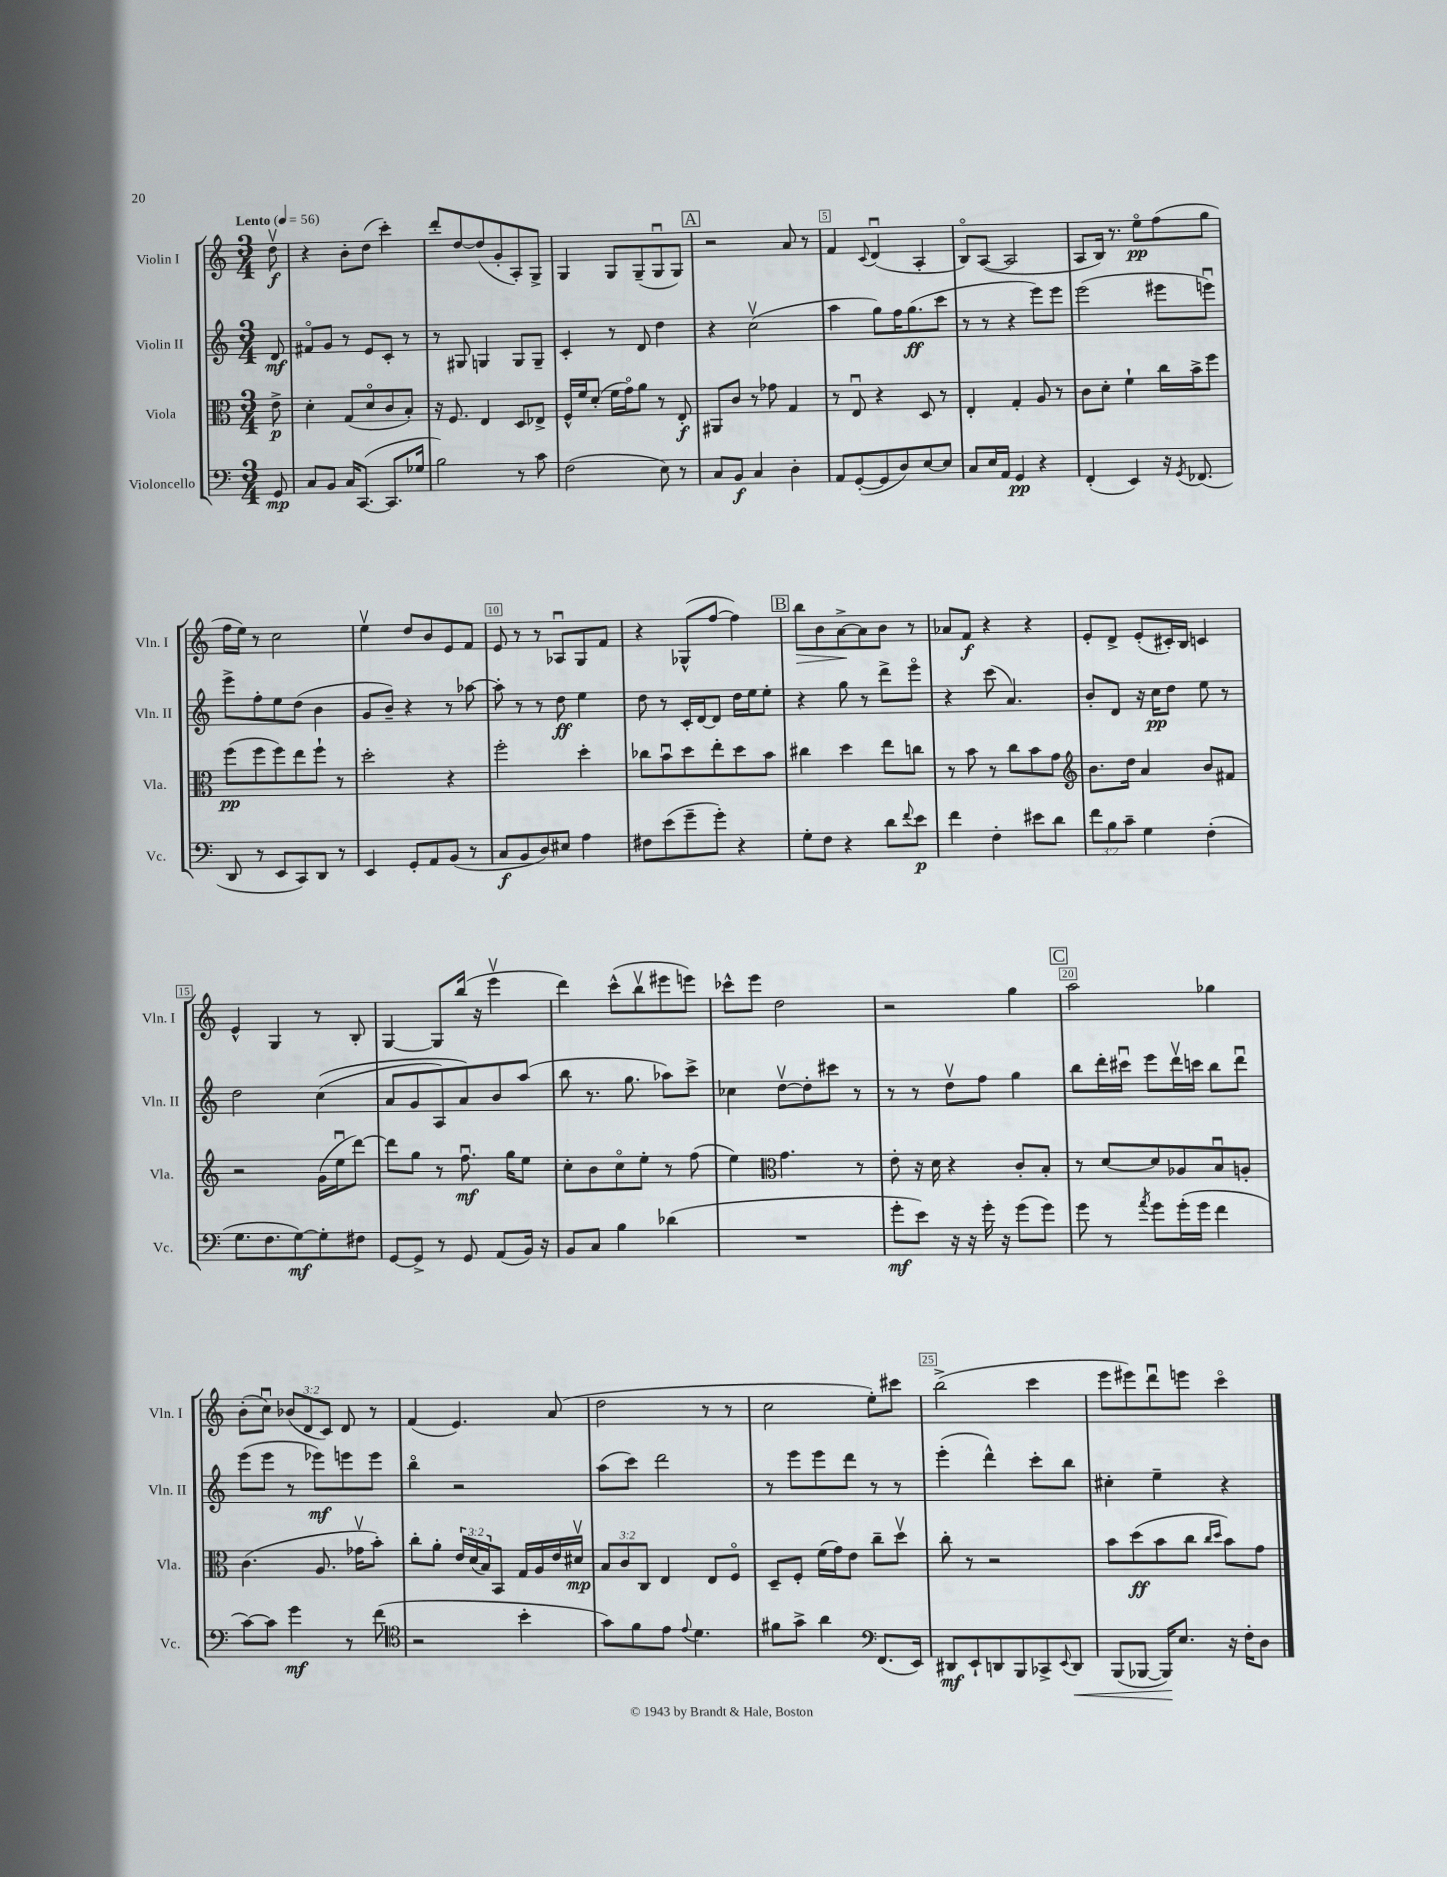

**kern	**dynam	**kern	**dynam	**kern	**dynam	**kern	**dynam
*part4	*part4	*part3	*part3	*part2	*part2	*part1	*part1
*staff4	*staff4	*staff3	*staff3	*staff2	*staff2	*staff1	*staff1
*I"Violoncello	*	*I"Viola	*	*I"Violin II	*	*I"Violin I	*
*I'Vc.	*	*I'Vla.	*	*I'Vln. II	*	*I'Vln. I	*
*clefF4	*	*clefC3	*	*clefG2	*	*clefG2	*
*k[]	*	*k[]	*	*k[]	*	*k[]	*
*M3/4	*	*M3/4	*	*M3/4	*	*M3/4	*
*MM56	*	*MM56	*	*MM56	*	*MM56	*
=	=	=	=	=	=	=	=
!	!	!	!	!	!	!LO:TX:a:B:t=Lento	!
8GG/	mp	8e^\	p	8d/	mf	8ddv\	f
=1	=1	=1	=1	=1	=1	=1	=1
8C/L	.	4d'\	.	8f#X/L	.	4r	.
8BB/J	.	.	.	8g/J	.	.	.
16C/KL	.	(8G/L	.	8r	.	8b'\L	.
([8.CC/J	.	.	.	.	.	.	.
.	.	8d/	.	8e/L	.	(8dd\J	.
8.CC/L]	.	8c/	.	8c'/J	.	4ccc'\)	.
.	.	8B'/J)	.	8r	.	.	.
16G-X/Jk	.	.	.	.	.	.	.
=2	=2	=2	=2	=2	=2	=2	=2
2B\)	.	16r	.	8r	.	8ddd'/L	.
.	.	8.F/	.	.	.	.	.
.	.	.	.	8G#X/	.	[8dd/	.
.	.	4E/	.	4Gn/	.	(8dd/]	.
.	.	.	.	.	.	8g'/	.
8r	.	8D/L	.	8G/L	.	8A'/)	.
8c\	.	8E-X^/J	.	8G~/J	.	8G^/J	.
=3	=3	=3	=3	=3	=3	=3	=3
(2F\	.	16F^^/LL	.	4c'/	.	4G/	.
.	.	16f/J	.	.	.	.	.
.	.	(8d'/J	.	.	.	.	.
.	.	16f\LL	.	8r	.	8G/L	.
.	.	16g\J)	.	.	.	.	.
.	.	8a\J	.	8d/	.	(8G~/	.
8E\)	.	8r	.	4dd\	.	8Gu/	.
8r	.	8E'/	f	.	.	8G/J)	.
!!LO:REH:place=s1:t=A
=4	=4	=4	=4	=4	=4	=4	=4
8C/L	.	8AA#X/L	.	4r	.	2r	.
8BB/J	f	8c/J	.	.	.	.	.
4C/	.	8r	.	(2ccv\	.	.	.
.	.	8g-X\	.	.	.	.	.
4D'\	.	4G/	.	.	.	8a/	.
.	.	.	.	.	.	8r	.
=5	=5	=5	=5	=5	=5	=5	=5
8AA/L	.	8r	.	4aa\	.	4f/	.
([8GG'/	.	8Eu/	.	.	.	.	.
.	.	.	.	.	.	8qqc/	.
8GG/]	.	4r	.	8gg\L)	.	(4du/	.
8D/)	.	.	.	16ff\K	.	.	.
.	.	.	.	(8.gg\	ff	.	.
[8E/	.	8D/	.	.	.	4A'/	.
8E/J]	.	8r	.	8ccc\J	.	.	.
=6	=6	=6	=6	=6	=6	=6	=6
8C/L	.	4E'/	.	8r	.	8B/L)	.
16E/L	.	.	.	8r	.	([8A/J	.
16AA/JJ	.	.	.	.	.	.	.
4GG/	pp	4G'/	.	4r	.	2A/]	.
4r	.	8A/	.	8eee\L)	.	.	.
.	.	8r	.	8eee\J	.	.	.
=7	=7	=7	=7	=7	=7	=7	=7
(4FF'/	.	8c\L	.	(2eee\	.	8A/L	.
.	.	8d'\J	.	.	.	16B/Jk)	.
.	.	.	.	.	.	8.r	.
4EE/)	.	4f`\	.	.	.	.	.
.	.	.	.	.	.	8ee\L	pp
16r	.	16cc\LL	.	8eee#X\L	.	(8ff\	.
8qGG/	.	.	.	.	.	.	.
(8.FF-X/	.	16b^\J	.	.	.	.	.
.	.	8ff\J	.	8eeenu\J)	.	8gg\J	.
!!LO:LB:g=z
=8	=8	=8	=8	=8	=8	=8	=8
8DD/	.	(8ff\L	pp	8eee^\L	.	16ff\LL	.
.	.	.	.	.	.	16ee\JJ)	.
8r	.	8ff\	.	8ff'\	.	8r	.
8EE/L	.	8ff\)	.	8ee\	.	2cc\	.
8CC/)	.	8ee\	.	(8dd\J	.	.	.
8DD/J	.	8ff`\J	.	4b\	.	.	.
8r	.	8r	.	.	.	.	.
=9	=9	=9	=9	=9	=9	=9	=9
4EE/	.	2dd'\	.	8g/L	.	4eev\	.
.	.	.	.	8b~/J)	.	.	.
8GG'/L	.	.	.	4r	.	8dd/L	.
8AA/	.	.	.	.	.	8b/	.
(8BB/J	.	4r	.	8r	.	8e/	.
8r	.	.	.	[8aa-X\	.	8f/J	.
=10	=10	=10	=10	=10	=10	=10	=10
8C/L	f	2ff'\	.	8aa-'\]	.	8e/	.
8BB/	.	.	.	8r	.	8r	.
8D/)	.	.	.	8r	.	8r	.
8E#X/J	.	.	.	8dd\	ff	8A-Xu/L	.
4A\	.	4dd'\	.	4ee\	.	8G/	.
.	.	.	.	.	.	8f/J	.
=11	=11	=11	=11	=11	=11	=11	=11
8F#X\L	.	8cc-X\L	.	8dd\	.	4r	.
(8e\	.	8bu\	.	8r	.	.	.
8g~\	.	8dd\	.	16c'/LL	.	(8G-X^^/L	.
.	.	.	.	[16d/J	.	.	.
8g'\J)	.	8ee'\	.	8d/J]	.	[8ff/J	.
4r	.	8dd\	.	16dd\LL	.	4ff\])	.
.	.	.	.	16ee\J	.	.	.
.	.	8b\J	.	8ee'\J	.	.	.
!!LO:REH:place=s1:t=B
=12	=12	=12	=12	=12	=12	=12	=12
!	!	!	!	!	!	!	!LO:HP:b
8G'\L	.	4cc#X\	.	4r	.	8bb\L	>
8F\J	.	.	.	.	.	8b\	.
4r	.	4dd\	.	8gg\	.	[8a^\	.
.	.	.	.	8r	.	8a\]	]
8d\L	.	8ee\L	.	8ddd^\L	.	8b\J	.
8qqf/	.	.	.	.	.	.	.
8e\J	p	8ccn\J	.	8eee\J	.	8r	.
=13	=13	=13	=13	=13	=13	=13	=13
4f\	.	8r	.	4r	.	8a-X/L	.
.	.	8b\	.	.	.	8f/J	f
4F'\	.	8r	.	(8ccc\	.	4r	.
.	.	8cc\L	.	4.a/)	.	.	.
8e#X\L	.	8b\	.	.	.	4r	.
8d\J	.	8g\J	.	.	.	.	.
=14	=14	=14	=14	=14	=14	=14	=14
*	*	*clefG2	*	*	*	*	*
12f\L	.	8.b\L	.	8b'/L	.	8e'/L	.
12B\	.	.	.	.	.	.	.
.	.	.	.	8d/J	.	8d^/J	.
12c~\J	.	.	.	.	.	.	.
.	.	16dd\Jk	.	.	.	.	.
4G\	.	4a/	.	16r	.	(8e'/L	.
.	.	.	.	16cc\KL	pp	.	.
.	.	.	.	8dd\J	.	16c#X'/L)	.
.	.	.	.	.	.	16B/JJ	.
(4F'\	.	8b/L	.	8ee\	.	4cn/	.
.	.	8f#X/J	.	8r	.	.	.
!!LO:LB:g=z
=15	=15	=15	=15	=15	=15	=15	=15
8.G\L	.	2r	.	2dd\	.	4e^^/	.
8.F\	.	.	.	.	.	.	.
.	.	.	.	.	.	4G/	.
[8G\)	mf	.	.	.	.	.	.
8G'\]	.	(16g\LL	.	((4cc\	.	8r	.
.	.	16eeu\J	.	.	.	.	.
8F#X\J	.	[8ddd\J)	.	.	.	8B'/	.
=16	=16	=16	=16	=16	=16	=16	=16
[8GG/L	.	8ddd\L]	.	8a/L	.	[4G/	.
8GG^/J]	.	8gg\J	.	8g/	.	.	.
8r	.	8r	.	8A/)	.	8G/L]	.
8GG/	.	8.ffu\	mf	8a/)	.	(16bb/Jk	.
.	.	.	.	.	.	16r	.
(8AA/L	.	.	.	8b/	.	4eeev\	.
.	.	16gg\KL	.	.	.	.	.
16BB/Jk)	.	8ee\J	.	(8aa/J	.	.	.
16r	.	.	.	.	.	.	.
=17	=17	=17	=17	=17	=17	=17	=17
8BB/L	.	8cc'\L	.	8bb\	.	4ddd\)	.
8C/J	.	8b\	.	8.r	.	.	.
4B\	.	8cc\	.	.	.	(8ccc^^\L	.
.	.	.	.	8.gg\	.	.	.
.	.	8ee'\J	.	.	.	8bbv\	.
(4d-X\	.	8r	.	8aa-X\L)	.	8eee#X\	.
.	.	(8ff\	.	8ccc^\J	.	8eeen\J)	.
=18	=18	=18	=18	=18	=18	=18	=18
2.r	.	4ee\)	.	4cc-X\	.	8ccc-X^^\L	.
.	.	.	.	.	.	8eee\J	.
*	*	*clefC3	*	*	*	*	*
.	.	4.g\	.	[8ddv\L	.	2dd\	.
.	.	.	.	8dd'\]	.	.	.
.	.	.	.	8ccc#X\J	.	.	.
.	.	8r	.	8r	.	.	.
=19	=19	=19	=19	=19	=19	=19	=19
8g'\L	mf	8e'\	.	8r	.	2r	.
8e\J)	.	16r	.	8r	.	.	.
.	.	16d\	.	.	.	.	.
16r	.	4r	.	8ddv\L	.	.	.
16r	.	.	.	.	.	.	.
16g'\	.	.	.	8ff\J	.	.	.
16r	.	.	.	.	.	.	.
(8g\L	.	8c'/L	.	4gg\	.	4gg\	.
8g\J)	.	8B'/J	.	.	.	.	.
!!LO:REH:place=s1:t=C
=20	=20	=20	=20	=20	=20	=20	=20
8g\	.	8r	.	8bb\L	.	2aa\	.
8r	.	[8d/L	.	16ddd'\L	.	.	.
.	.	.	.	16ccc#Xu\JJ	.	.	.
8qa/	.	.	.	.	.	.	.
8g\L	.	8d/]	.	8eee\L	.	.	.
(16g'\L	.	8A-X/	.	16dddv\L	.	.	.
16g\JJ	.	.	.	16cccn\JJ	.	.	.
4f\	.	8Bu/	.	8bb\L	.	4gg-X\	.
.	.	8An'/J	.	8dddu\J	.	.	.
!!LO:LB:g=z
=21	=21	=21	=21	=21	=21	=21	=21
[8c\L)	.	(4.c\	.	(8eee\L	.	(8b'\L	.
8c\J]	.	.	.	8eee\J	.	8ccu\J)	.
4g\	mf	.	.	8r	.	(12b-X/L	.
.	.	.	.	.	.	12d/	.
.	.	8.A/	.	8eee-X\L)	mf	.	.
.	.	.	.	.	.	12c/J)	.
8r	.	.	.	8eeen\	.	8d/	.
.	.	16g-Xv\KL	.	.	.	.	.
(8f\	.	8b'\J)	.	8eee\J	.	8r	.
=22	=22	=22	=22	=22	=22	=22	=22
*clefC4	*	*	*	*	*	*	*
2r	.	8cc'\L	.	4bb\	.	(4f/	.
.	.	8a'\J	.	.	.	.	.
.	.	24e/LL	.	2r	.	4.e/)	.
.	.	(24d/	.	.	.	.	.
.	.	24B/J)	.	.	.	.	.
.	.	8BB/J	.	.	.	.	.
4b'\	.	16G/LL	.	.	.	.	.
.	.	16A/	.	.	.	.	.
.	.	16e/	.	.	.	(8a/	.
.	.	16d#Xv/JJ	mp	.	.	.	.
=23	=23	=23	=23	=23	=23	=23	=23
8g\L)	.	12B/L	.	(8aa\L	.	2dd\	.
.	.	12c/	.	.	.	.	.
8f\	.	.	.	8ccc\J)	.	.	.
.	.	12C/J	.	.	.	.	.
8e\J	.	4E/	.	2ddd\	.	.	.
8qqe/	.	.	.	.	.	.	.
4.d\	.	.	.	.	.	.	.
.	.	8E/L	.	.	.	8r	.
.	.	8F/J	.	.	.	8r	.
=24	=24	=24	=24	=24	=24	=24	=24
8f#X\L	.	8D~/L	.	8r	.	2cc\	.
8g^\J	.	8F'/J	.	8eee\L	.	.	.
4a\	.	(16f\LL	.	8eee\	.	.	.
.	.	16g\J)	.	.	.	.	.
.	.	8e\J	.	8ddd\J	.	.	.
*clefF4	*	*	*	*	*	*	*
(8.FF/L	.	8cc~\L	.	8r	.	8ee'\L)	.
.	.	8ddv\J	.	8r	.	8ccc#X\J	.
16EE/Jk)	.	.	.	.	.	.	.
=25	=25	=25	=25	=25	=25	=25	=25
8DD#X/L	mf	8cc'\	.	(4eee'\	.	(2bb^\	.
8EE`/	.	8r	.	.	.	.	.
8DDn/	.	2r	.	4ddd^^\)	.	.	.
8BBB/	.	.	.	.	.	.	.
8CC-X^/	.	.	.	8ccc'\L	.	4ccc\	.
8qqEE/	.	.	.	.	.	.	.
!	!LO:HP:b	!	!	!	!	!	!
8DD/J	<	.	.	8bb\J	.	.	.
=26	=26	=26	=26	=26	=26	=26	=26
(8BBB/L	.	8b\L	.	4cc#X'\	.	8eee\L	.
[8BBB-X/J	.	(8dd\	ff	.	.	8eee#X\)	.
16BBB-/KL])	.	8b\	.	4ee~\	.	8dddu\	.
8.E/J	[	.	.	.	.	.	.
.	.	8cc\J	.	.	.	8eeen\J	.
.	.	16qqcc/LL	.	.	.	.	.
.	.	16qqdd/JJ	.	.	.	.	.
16r	.	8b\L)	.	4r	.	4ccc\	.
16F'\KL	.	.	.	.	.	.	.
8D\J	.	8g\J	.	.	.	.	.
==	==	==	==	==	==	==	==
*-	*-	*-	*-	*-	*-	*-	*-
